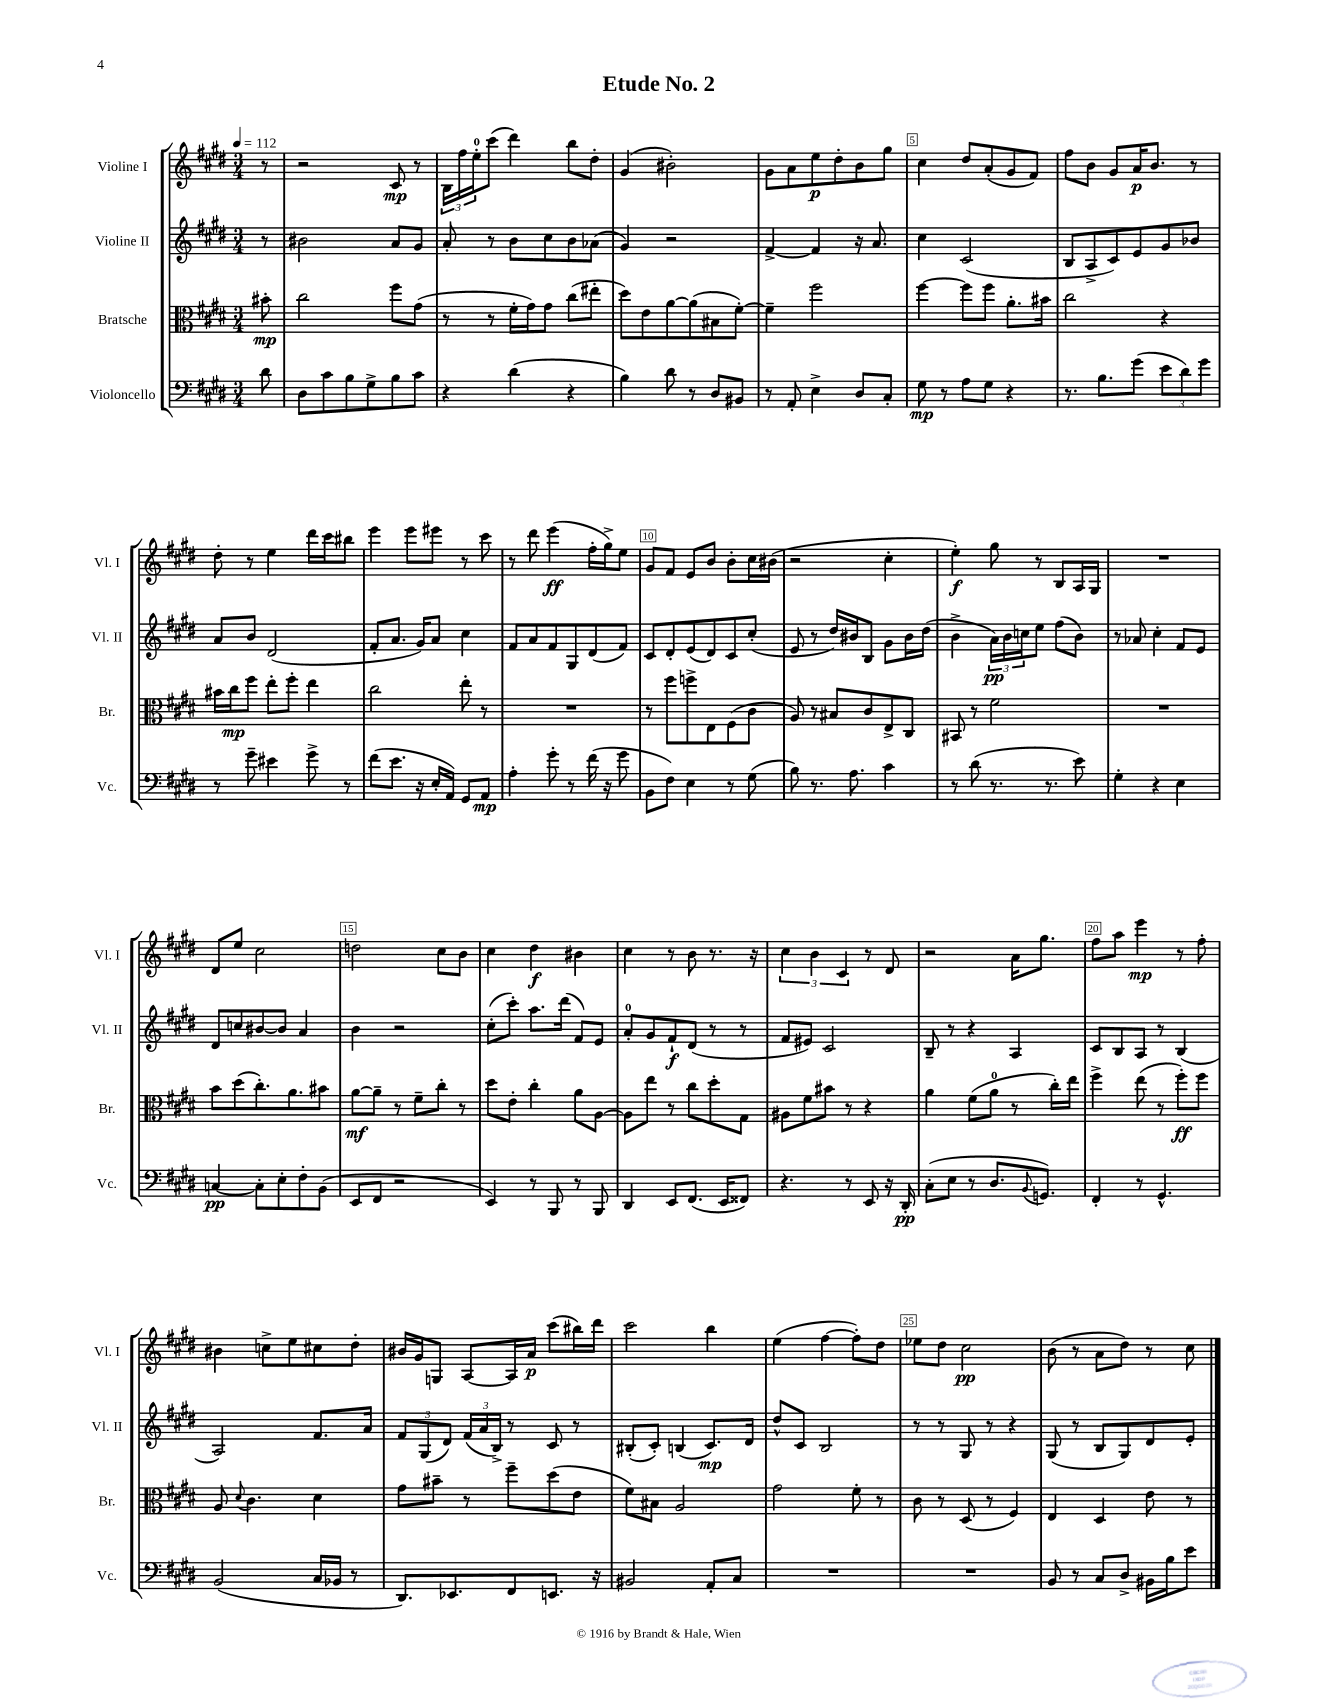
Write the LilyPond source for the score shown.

\header { title = "Etude No. 2" }
<<
\new StaffGroup <<
\new Staff = "s0" \with { instrumentName = "Violine I" shortInstrumentName = "Vl. I" } {
    \clef treble \key e \major \numericTimeSignature \time 3/4 \partial 8 \tempo 4 = 112
    r8 |
    r2 cis'8\mp r8 |
    \tuplet 3/2 { b16 fis''16 e''16-0-. } cis'''8( dis'''4) b''8 dis''8-. |
    gis'4( bis'2-.) |
    gis'8 a'8 e''8\p dis''8-. b'8 gis''8 |
    cis''4 dis''8 a'8-.( gis'8 fis'8) |
    fis''8 b'8 gis'8 a'16\p b'8. r8 |
    dis''8-. r8 e''4 dis'''16 cis'''16 bis''8 |
    e'''4 e'''8 eis'''8 r8 cis'''8 |
    r8 dis'''8 e'''4\ff( fis''16-. gis''16->) e''8 |
    gis'8 fis'8 e'8 b'8 b'8-. cis''16 bis'16( |
    r2 cis''4-. |
    e''4-.\f) gis''8 r8 b8 a16 gis16 |
    R2. |
    dis'8 e''8 cis''2 |
    d''2 cis''8 b'8 |
    cis''4 dis''4\f bis'4 |
    cis''4 r8 b'8 r8. r16 |
    \tuplet 3/2 { cis''4 b'4 cis'4 } r8 dis'8 |
    r2 a'16 gis''8. |
    fis''8 a''8 e'''4\mp r8 fis''8-. |
    bis'4 c''8-> e''8 cis''8 dis''8-. |
    bis'16 gis'16 g8 a8~ a16 a'16\p cis'''8( bis''16) dis'''16 |
    cis'''2 b''4 |
    e''4( fis''4~ fis''8-.) dis''8 |
    ees''8 dis''8 cis''2\pp |
    b'8( r8 a'8 dis''8) r8 cis''8 \bar "|." |
}
\new Staff = "s1" \with { instrumentName = "Violine II" shortInstrumentName = "Vl. II" } {
    \clef treble \key e \major \numericTimeSignature \time 3/4 \partial 8
    r8 |
    bis'2 a'8 gis'8 |
    a'8-. r8 b'8 cis''8 b'8 aes'8( |
    gis'4) r2 |
    fis'4~-> fis'4 r16 a'8. |
    cis''4 cis'2( |
    b8 a8-> cis'8) e'8 gis'8 bes'8 |
    a'8 b'8 dis'2( |
    fis'8-. a'8. gis'16) a'8 cis''4 |
    fis'8 a'8 fis'8 gis8 dis'8( fis'8) |
    cis'8 dis'8-. e'8( dis'8) cis'8 cis''8-.( |
    e'8 r8 dis''16) bis'16 b8 gis'8 bis'16 dis''16( |
    b'4-> \tuplet 3/2 { a'16\pp) b'16 c''16 } e''8 fis''8( b'8) |
    r8 aes'8 cis''4-. fis'8 e'8 |
    dis'8 c''8 bis'8~ bis'8 a'4 |
    b'4 r2 |
    cis''8-.( cis'''8-.) a''8. dis'''16( fis'8) e'8 |
    a'8-0-. gis'8 fis'8-!\f dis'8( r8 r8 |
    fis'8 eis'8) cis'2 |
    b8-- r8 r4 a4 |
    cis'8 b8 a8 r8 b4( |
    a2) fis'8. a'16 |
    \tuplet 3/2 { fis'8 gis8( dis'8) } \tuplet 3/2 { fis'16( a'16 b16->) } r8 cis'8 r8 |
    bis8-.( cis'8-.) b4( cis'8.\mp) dis'16 |
    dis''8-^ cis'8 b2 |
    r8 r8 gis8 r8 r4 |
    gis8( r8 b8 gis8) dis'8 e'8-. \bar "|." |
}
\new Staff = "s2" \with { instrumentName = "Bratsche" shortInstrumentName = "Br." } {
    \clef alto \key e \major \numericTimeSignature \time 3/4 \partial 8
    bis'8-.\mp |
    cis''2 fis''8 gis'8( |
    r8 r8 fis'16-. gis'16) gis'8 cis''8( eis''8-. |
    dis''8) e'8 a'8~ a'8( bis8 fis'8~-.) |
    fis'4-- fis''2 |
    fis''4~ fis''8 fis''8 a'8.-. bis'16 |
    cis''2 r4 |
    bis'16 cis''16\mp fis''8 e''8-. fis''8-. e''4 |
    cis''2 e''8-. r8 |
    R2. |
    r8 fis''8 f''8-> e8 fis8( cis'8 |
    a8) r8 bis8 cis'8 e8-> cis8 |
    bis,8 r8 fis'2 |
    R2. |
    b'8 dis''8( cis''8.-.) a'8. bis'8 |
    a'8~\mf a'8-- r8 fis'8-- cis''8-. r8 |
    dis''8 e'8-. cis''4-. a'8 a8~ |
    a8 e''8 r8 cis''8 dis''8-. gis8 |
    ais8 fis'8 bis'8 r8 r4 |
    a'4 fis'8( a'8-0 r8 cis''16-.) e''16 |
    fis''4-> e''8( r8 fis''8-.\ff) fis''8 |
    a8 \appoggiatura { dis'8 } cis'4. dis'4 |
    gis'8 bis'8-- r8 fis''8-- dis''8( e'8 |
    fis'8) bis8 a2 |
    gis'2 fis'8-. r8 |
    cis'8 r8 dis8( r8 fis4) |
    e4 dis4 e'8 r8 \bar "|." |
}
\new Staff = "s3" \with { instrumentName = "Violoncello" shortInstrumentName = "Vc." } {
    \clef bass \key e \major \numericTimeSignature \time 3/4 \partial 8
    dis'8 |
    dis8 cis'8 b8 gis8-> b8 cis'8 |
    r4 dis'4( r4 |
    b4) dis'8 r8 dis8 bis,8 |
    r8 a,8-. e4-> dis8 cis8-. |
    gis8\mp r8 a8 gis8 r4 |
    r8. b8. gis'8( \tuplet 3/2 { e'8 dis'8) gis'8 } |
    r8 gis'8-- eis'4 gis'8-> r8 |
    fis'8( e'8. r16 e16-. a,16) gis,8 a,8\mp |
    a4-. gis'8-. r8 fis'16( r16 gis'8 |
    b,8 fis8) e4 r8 gis8( |
    b8) r8. a8. cis'4 |
    r8 dis'8( r8. r8. e'8) |
    gis4-. r4 e4 |
    c4~\pp c8-. e8-. fis8-. b,8( |
    e,8 fis,8 r2 |
    e,4) r8 b,,8 r8 b,,8 |
    dis,4 e,8 fis,8.( e,16 fisis,8) |
    r4. r8 e,8 r16 dis,16-.\pp |
    cis8-.( e8 r8 dis8. \appoggiatura { b,8 } g,8.) |
    fis,4-. r8 gis,4.-^ |
    b,2( cis16 bes,16 r8 |
    dis,8.) ees,8. fis,8 e,8. r16 |
    bis,2 a,8-. cis8 |
    R2. |
    R2. |
    b,8 r8 cis8 dis8-> bis,16 b16 e'8 \bar "|." |
}
>>
>>
\layout { \context { \Score \override BarNumber.break-visibility = ##(#f #t #t) barNumberVisibility = #(every-nth-bar-number-visible 5) \override BarNumber.stencil = #(make-stencil-boxer 0.1 0.3 ly:text-interface::print) } }
